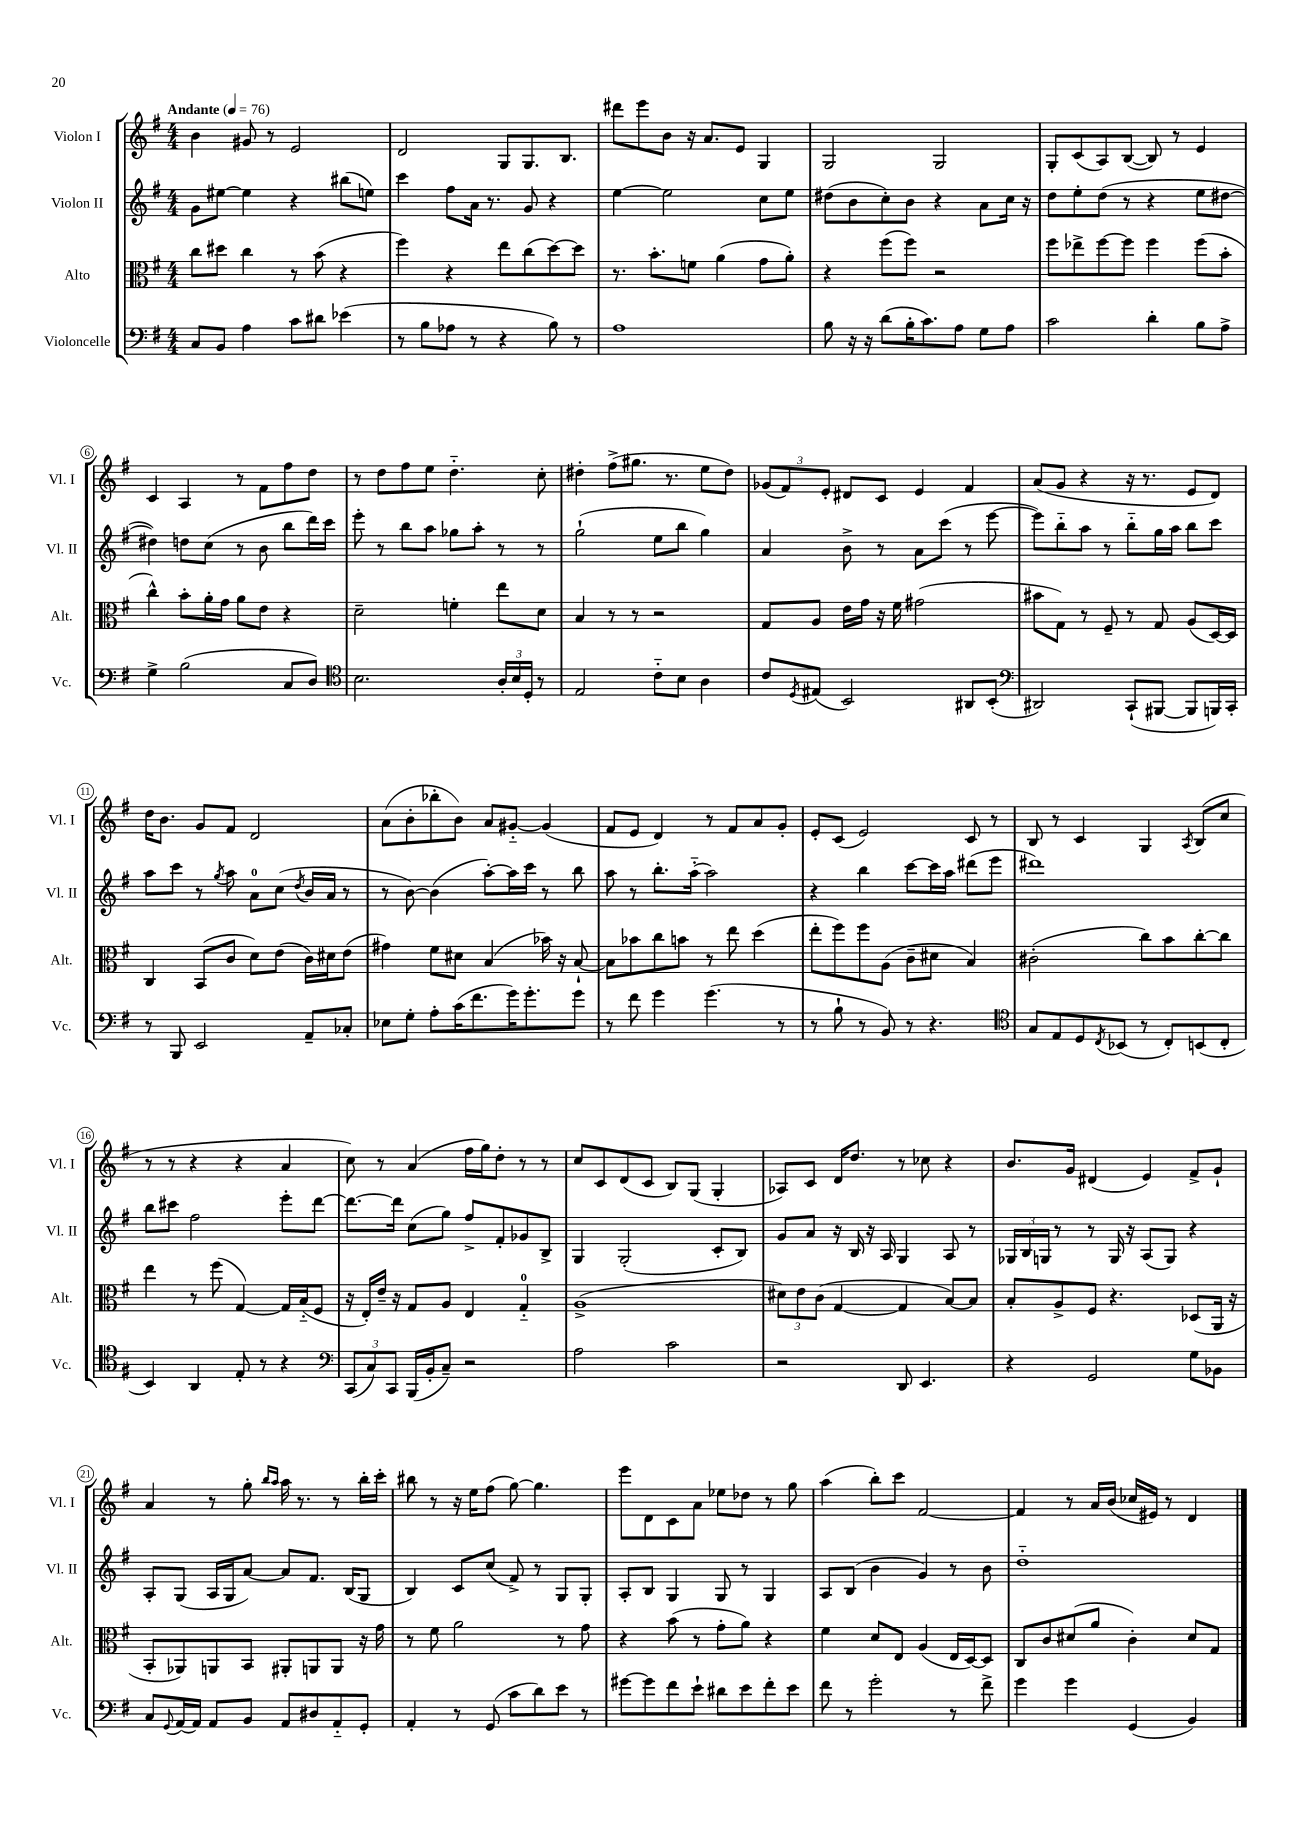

**kern	**kern	**kern	**kern
*staff4	*staff3	*staff2	*staff1
*clefF4	*clefC3	*clefG2	*clefG2
*k[f#]	*k[f#]	*k[f#]	*k[f#]
*M4/4	*M4/4	*M4/4	*M4/4
*MM76	*MM76	*MM76	*MM76
8C	8cc	8g	4b
8BB	8dd#	[8ee#	.
4A	4cc	4ee#]	8g#
.	.	.	8r
8c	8r	4r	2e
8d#	(8b	.	.
(4e-	4r	(8bb#	.
.	.	8ee)	.
=	=	=	=
8r	4ff#)	4ccc	2d
8B	.	.	.
8A-	4r	8ff#	.
8r	.	16a	.
.	.	8.r	.
4r	8ee	.	8G
.	(8cc	8g	8.G
8B)	[8dd)	4r	.
.	.	.	8.B
8r	8dd]	.	.
=	=	=	=
1A	8.r	[4ee	8ddd#
.	.	.	8eee
.	8.b'	.	.
.	.	2ee]	8b
.	8f	.	16r
.	.	.	8.a
.	(4a	.	.
.	.	.	8e
.	8g	8cc	4G
.	8a')	8ee	.
=	=	=	=
8B	4r	(8dd#	2G
16r	.	8b	.
16r	.	.	.
(8d	(8ff#	8cc')	.
16B'	8ff#)	8b	.
8.c)	.	.	.
.	2r	4r	2G
8A	.	.	.
8G	.	8a	.
8A	.	16cc	.
.	.	16r	.
=	=	=	=
2c	8ff#	8dd	8G'
.	8ee-^	8ee'	(8c
.	[8ff#	(8dd	8A)
.	8ff#]	8r	([8B
4d'	4ff#	4r	8B])
.	.	.	8r
8B	(8ff#	8ee	4e
8A^	8b'	[8dd#	.
=	=	=	=
4G^	4cc^^)	4dd#])	4c
(2B	8b'	8dd	4A
.	16a'	(8cc	.
.	16g	.	.
.	8a	8r	8r
.	8e	8b	8f#
8C	4r	8bb	8ff#
8D)	.	16ddd)	8dd
.	.	16ccc	.
=	=	=	=
*clefC4	*	*	*
2.B	2d~	8eee'	8r
.	.	8r	8dd
.	.	8bb	8ff#
.	.	8aa	8ee
.	4f'	8gg-	4.dd'~
.	.	8aa'	.
24A'	8ee	8r	.
24B	.	.	.
24D'	.	.	.
8r	8d	8r	8cc'
=	=	=	=
2E	4B	(2gg`	4dd#'
.	8r	.	(8ff#^
.	8r	.	8.gg#
8c'~	2r	8ee	.
.	.	.	8.r
8B	.	8bb	.
4A	.	4gg)	8ee
.	.	.	8dd#)
=	=	=	=
8c	8G	4a	(12g-
.	.	.	12f#)
8qD	.	.	.
(8E#	8A	.	.
.	.	.	12e'
2BB)	16e	8b^	8d#
.	16g	.	.
.	16r	8r	8c
.	16f#	.	.
.	(2g#	8a	4e
.	.	(8ccc	.
8AA#	.	8r	4f#
(8BB'	.	[8eee	.
=	=	=	=
*clefF4	*	*	*
2DD#)	8b#	8eee])	(8a
.	8G)	8bb'~	8g
.	8r	8aa	4r
.	8F#~	8r	.
(8CC`	8r	8bb'~	16r
.	.	.	8.r
[8BBB#	8G	16gg	.
.	.	16aa	.
8BBB#]	(8A	8bb	8e
16BBB)	[16D)	8ccc	8d)
16CC'	16D]	.	.
=	=	=	=
8r	4C	8aa	16dd
.	.	.	8.b
8BBB	.	8ccc	.
2EE	(8BB	8r	8g
.	.	8qgg	.
.	8c	8aa	8f#
.	8d)	8a	2d
.	(8e	(8cc	.
.	.	8qdd	.
8AA~	16c)	16b	.
.	16d#	16a	.
8C-'	(8e	8r	.
=	=	=	=
8E-	4g#)	8r	(8a
8G'	.	[8b)	8b'
8A'	8f#	(4b]	8bb-'
(16c	8d#	.	8b)
8.f#	.	.	.
.	(4B	[8aa')	8a
16g)	.	16aa]	[8g#'~
8.g'	.	16ccc	.
.	16b-)	8r	(4g#]
.	16r	.	.
8g	[8B`	8bb	.
=	=	=	=
8r	8B]	8aa	8f#
8f#	8b-	8r	8e
4g	8cc	8.bb'	4d)
.	8b	.	.
.	.	(16aa'~	.
(4.g	8r	2aa)	8r
.	8ee	.	8f#
.	(4dd	.	8a
8r	.	.	8g'
=	=	=	=
8r	8ee'	4r	8e'
8B`	8ff#)	.	(8c
8r	8ff#	4bb	2e)
8BB)	(8A	.	.
8r	8c~	[8ccc	.
4.r	8d#	16ccc]	.
.	.	16aa	.
.	4B)	(8ddd#	8c
.	.	8eee	8r
=	=	=	=
*clefC4	*	*	*
8G	(2c#'	1ddd#)	8B
8E	.	.	8r
8D	.	.	4c
8qC	.	.	.
(8BB-	.	.	.
8r	8cc)	.	4G
8C')	8b	.	.
.	.	.	8qA
(8BB	[8cc'	.	(8B
8C'	8cc]	.	8cc
=	=	=	=
4BB)	4ee	8bb	8r
.	.	8ccc#	8r
4AA	8r	2ff#	4r
.	(8ff#	.	.
8E'	[4G)	.	4r
8r	.	.	.
4r	16G]	8eee'	4a
.	(16B'~	.	.
.	8F#	[8ddd	.
=	=	=	=
*clefF4	*	*	*
(12CC	16r	8.ddd_	8cc)
.	16E')	.	.
12C)	.	.	.
.	16e~	.	8r
12CC	.	.	.
.	16r	16ddd]	.
(16BBB	8G	(8cc	(4a
16BB'	.	.	.
8C~)	8A	8gg)	.
2r	4E	8ff#^	16ff#
.	.	.	16gg)
.	.	8f#'	8dd'
.	4G'~	8g-	8r
.	.	8B^	8r
=	=	=	=
2A	(1A^	4G	8cc
.	.	.	8c
.	.	(2G'	(8d
.	.	.	8c
2c	.	.	8B)
.	.	.	(8G
.	.	8c'	4G'
.	.	8B)	.
=	=	=	=
2r	12d#)	8g	8A-)
.	12e	.	.
.	.	8a	8c
.	(12c	.	.
.	[4G	16r	16d
.	.	16B	8.dd
.	.	16r	.
.	.	16A	.
8DD	4G]	4G	8r
4.EE	.	.	8cc-
.	[8B)	8A	4r
.	8B]	8r	.
=	=	=	=
4r	8B'	24G-	8.b
.	.	24B	.
.	.	24G	.
.	8A^	8r	.
.	.	.	16g
2GG	8F#	8r	(4d#
.	4.r	16G	.
.	.	16r	.
.	.	(8A	4e)
.	.	8G)	.
8G	(8D-	4r	8f#^
8BB-	16AA	.	8g`
.	16r	.	.
=	=	=	=
8C	8BB'	8A'	4a
8qqGG	.	.	.
[16AA	8AA-)	(8G	.
16AA]	.	.	.
8AA	8AA	16A	8r
.	.	16G	.
8BB	8BB	[8a)	8gg'
.	.	.	16qqbb
.	.	.	16qqaa
8AA	8AA#'	8a]	16aa
.	.	.	8.r
8D#	8AA	8.f#	.
8AA'~	8AA	.	8r
.	.	(16B	.
8GG'	16r	8G	16bb'
.	16g	.	16ccc'
=	=	=	=
4AA'	8r	4B)	8bb#
.	8f#	.	8r
8r	2a	8c	16r
.	.	.	16ee
(8GG	.	(8cc	(8ff#
8c	.	8f#^)	[8gg)
8d)	.	8r	4.gg]
8e	8r	8G	.
8r	8g	8G'	.
=	=	=	=
[8g#	4r	8A'	8eee
8g#]	.	8B	8d
8f#	(8b	4G	8c
8e`	8r	.	8a
8d#	8g'	8G	8ee-
8e	8a)	8r	8dd-
8f#'	4r	4G	8r
8e	.	.	8gg
=	=	=	=
8f#	4f#	8A	(4aa
8r	.	(8B	.
2g'	8d	4b	8bb')
.	8E	.	8ccc
.	(4A	4g)	[2f#
8r	16E	8r	.
.	[16D)	.	.
8f#^	8D]	8b	.
=	=	=	=
4g	8C	1dd'~	4f#]
.	8c	.	.
4g	(8d#	.	8r
.	8a	.	16a
.	.	.	(16b
(4GG	4c')	.	16cc-
.	.	.	16e#)
.	.	.	8r
4BB)	8d#	.	4d
.	8G	.	.
==	==	==	==
*-	*-	*-	*-
